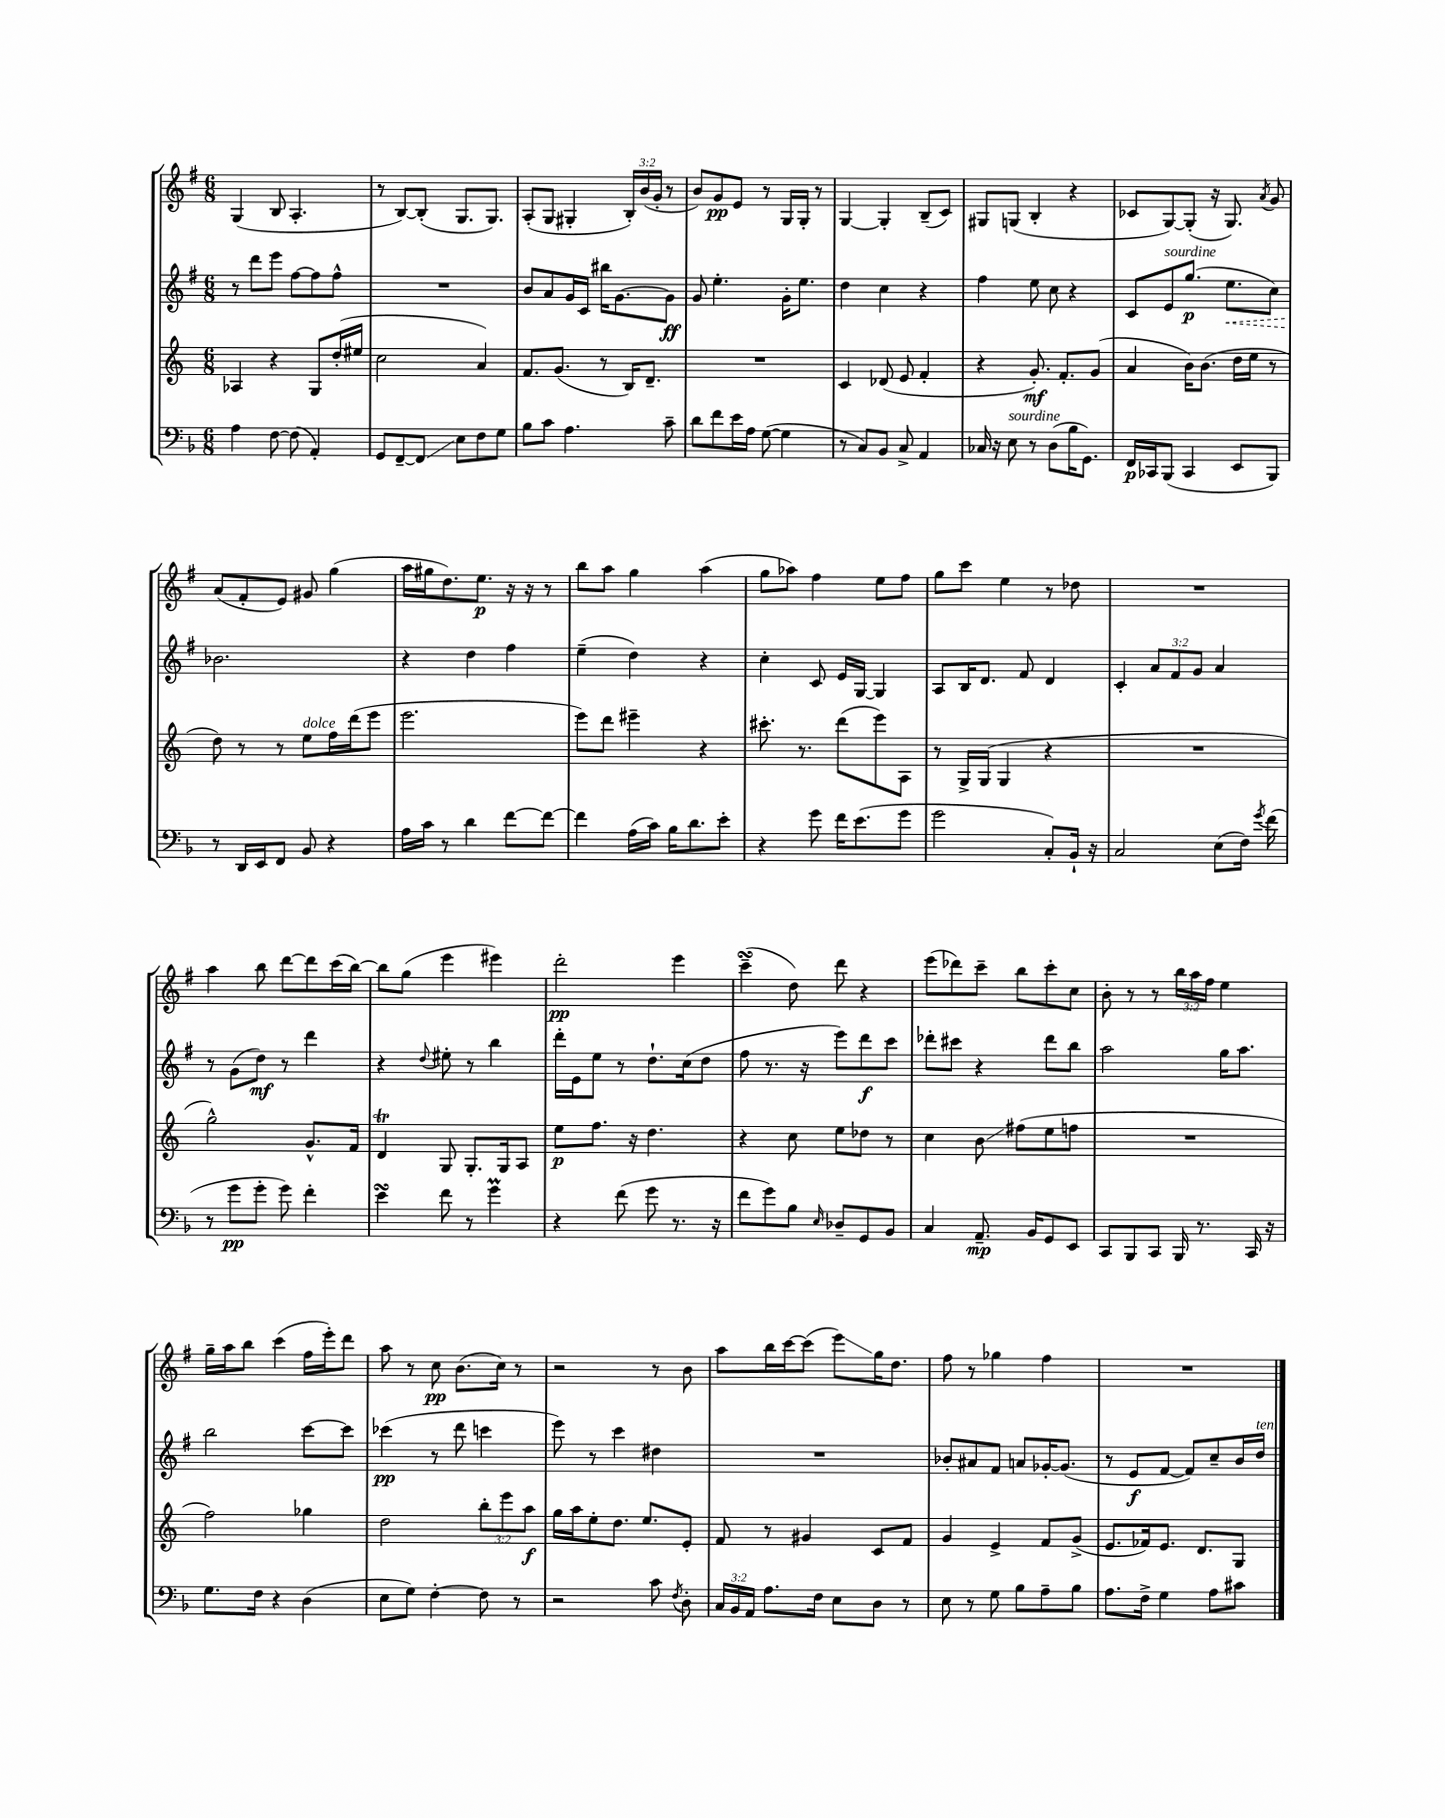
<<
\new StaffGroup <<
\new Staff = "s0" {
    \clef treble \key g \major \numericTimeSignature \time 6/8 \override Staff.TupletNumber.text = #tuplet-number::calc-fraction-text
    \autoBeamOff g4( b8 a4.-. |
    r8 b8[~) b8]-.( g8.[ g8.]) |
    a8[-.( g8] gis4-. \tuplet 3/2 { b16[-.) b'16( g'16]-. } r8 |
    b'8[) g'8\pp e'8] r8 g16[ g16]-. r8 |
    g4~ g4-. b8[--( c'8]) |
    gis8[ g8]( b4-. r4 |
    ces'8[ g8~) g8]-.( r16 g8.) \acciaccatura { a'8 } g'8 |
    a'8[( fis'8-. e'8]) gis'8 g''4( |
    a''16[ gis''16 d''8.) e''8.]\p r16 r16 r8 |
    b''8[ a''8] g''4 a''4( |
    g''8[ aes''8]) fis''4 e''8[ fis''8] |
    g''8[ c'''8] e''4 r8 des''8 |
    R2. |
    a''4 b''8 d'''8[~ d'''8 c'''16( b''16]~) |
    b''8[ g''8]( e'''4 eis'''4) |
    d'''2-.\pp e'''4 |
    c'''4--\turn( d''8) d'''8 r4 |
    e'''8[( des'''8) c'''8]-- b''8[ c'''8-. c''8] |
    b'8-. r8 r8 \tuplet 3/2 { b''16[ a''16 fis''16] } e''4 |
    g''16[-- a''16 b''8] c'''4( fis''16[ e'''16-.) d'''8] |
    a''8 r8 c''8\pp b'8.[( c''16]) r8 |
    r2 r8 b'8 |
    a''8[ b''16 c'''16~ c'''8]( e'''8[\glissando) g''16 d''8.] |
    fis''8 r8 ges''4 fis''4 |
    R2. \bar "|." |
}
\new Staff = "s1" {
    \clef treble \key g \major \numericTimeSignature \time 6/8 \override Staff.TupletNumber.text = #tuplet-number::calc-fraction-text
    \autoBeamOff r8 d'''8[ e'''8] fis''8[~ fis''8 fis''8]-^ |
    R2. |
    b'8[ a'8 g'16 c'16] bis''16[ g'8.~ g'8]\ff |
    g'8 e''4.-. g'16[-. e''8.] |
    d''4 c''4 r4 |
    fis''4 e''8 c''8 r4 |
    c'8[ e'8^\markup { \italic "sourdine" } g''8.]\p( \once \override Hairpin.style = #'dashed-line e''8.[\< c''8]) |
    bes'2.\! |
    r4 d''4 fis''4 |
    e''4--( d''4) r4 |
    c''4-. c'8 e'16[ g16]~ g4 |
    a8[ b16 d'8.] fis'8 d'4 |
    c'4-. \tuplet 3/2 { a'8[ fis'8 g'8] } a'4 |
    r8 g'8[( d''8]\mf) r8 d'''4 |
    r4 \appoggiatura { d''8 } eis''8-. r8 b''4 |
    d'''16[-. e'16 e''8] r8 d''8.[-! c''16( d''8] |
    fis''8 r8. r16 e'''8[) d'''8\f c'''8] |
    des'''8[-. cis'''8] r4 des'''8[ b''8] |
    a''2 g''16[ a''8.] |
    b''2 c'''8[~ c'''8] |
    ces'''4\pp( r8 d'''8 c'''4 |
    e'''8) r8 c'''4 dis''4 |
    R2. |
    bes'8[-. ais'8 fis'8] a'8[ ges'16~-. ges'8.]( |
    r8 e'8[\f fis'8]~ fis'8[) c''8-- b'16 d''16]^\markup { \italic "ten." } \bar "|." |
}
\new Staff = "s2" {
    \clef treble \key c \major \numericTimeSignature \time 6/8 \override Staff.TupletNumber.text = #tuplet-number::calc-fraction-text
    \autoBeamOff aes4 r4 g8[ d''16-.( eis''16] |
    c''2 a'4) |
    f'8.[ g'8.]( r8 b16[) d'8.]-- |
    R2. |
    c'4 des'8( e'8 f'4-. |
    r4 g'8.-.\mf) f'8.[-. g'8]( |
    a'4 b'16[) b'8.]( d''16[ e''16] r8 |
    d''8) r8 r8 e''8[^\markup { \italic "dolce" } f''16 d'''16( e'''8] |
    e'''2. |
    e'''8[) d'''8] eis'''4-- r4 |
    cis'''8.-. r8. d'''8[( e'''8) a8] |
    r8 g16[-> g16]( g4 r4 |
    R2. |
    g''2-^) g'8.[-^ f'16] |
    d'4\trill g8 g8.[-. g16 a8] |
    e''8[\p f''8.] r16 d''4. |
    r4 c''8 e''8[ des''8] r8 |
    c''4 b'8\glissando fis''8[( e''8 f''8] |
    R2. |
    f''2) ges''4 |
    d''2 \tuplet 3/2 { b''8[-. e'''8 a''8]\f } |
    g''16[ a''16 e''8-. d''8.] e''8.[ e'8]-. |
    f'8 r8 gis'4 c'8[ f'8] |
    g'4 e'4-> f'8[ g'8]->( |
    e'8.[ fes'16) e'8.] d'8.[ g8] \bar "|." |
}
\new Staff = "s3" {
    \clef bass \key f \major \numericTimeSignature \time 6/8 \override Staff.TupletNumber.text = #tuplet-number::calc-fraction-text
    \autoBeamOff a4 f8~ f8( a,4-.) |
    g,8[ f,8~-- f,8]\glissando e8[ f8 g8] |
    bes8[ c'8] a4. c'8-- |
    d'8[ f'8 e'16 a16] g8~( g4 |
    r8 c8[) bes,8] c8-> a,4 |
    ces16 r16 e8^\markup { \italic "sourdine" } r8 d8[( bes16 g,8.]) |
    f,16[\p ces,16 bes,,8]( ces,4 e,8[ bes,,8]) |
    r8 d,16[ e,16 f,8] bes,8 r4 |
    a16[ c'16] r8 d'4 f'8[~ f'8]~ |
    f'4 a16[( c'16]) bes16[ d'8. e'8]-. |
    r4 g'8 f'16[ e'8.( g'8] |
    g'2 c8[-.) bes,16]-! r16 |
    c2 e8[( f16]) \acciaccatura { g'8 } f'16( |
    r8 g'8[\pp g'8]-. g'8) f'4-. |
    e'4\turn f'8 r8 g'4\prall |
    r4 f'8( g'8 r8. r16 |
    f'8[ g'8) bes8] \grace { e16 } des8[-- g,8 bes,8] |
    c4 a,8.--\mp bes,16[ g,8 e,8] |
    c,8[ bes,,8 c,8] bes,,16 r8. c,16 r16 |
    g8.[ f16] r4 d4( |
    e8[ g8]) f4~-. f8 r8 |
    r2 c'8 \acciaccatura { f8 } d8-. |
    \tuplet 3/2 { c16[ bes,16 a,16] } a8.[ f16] e8[ d8] r8 |
    e8 r8 g8 bes8[ a8-- bes8] |
    a8.[ f16]-> g4 a8[ cis'8] \bar "|." |
}
>>
>>
\layout { \context { \Score \remove "Bar_number_engraver" } }
